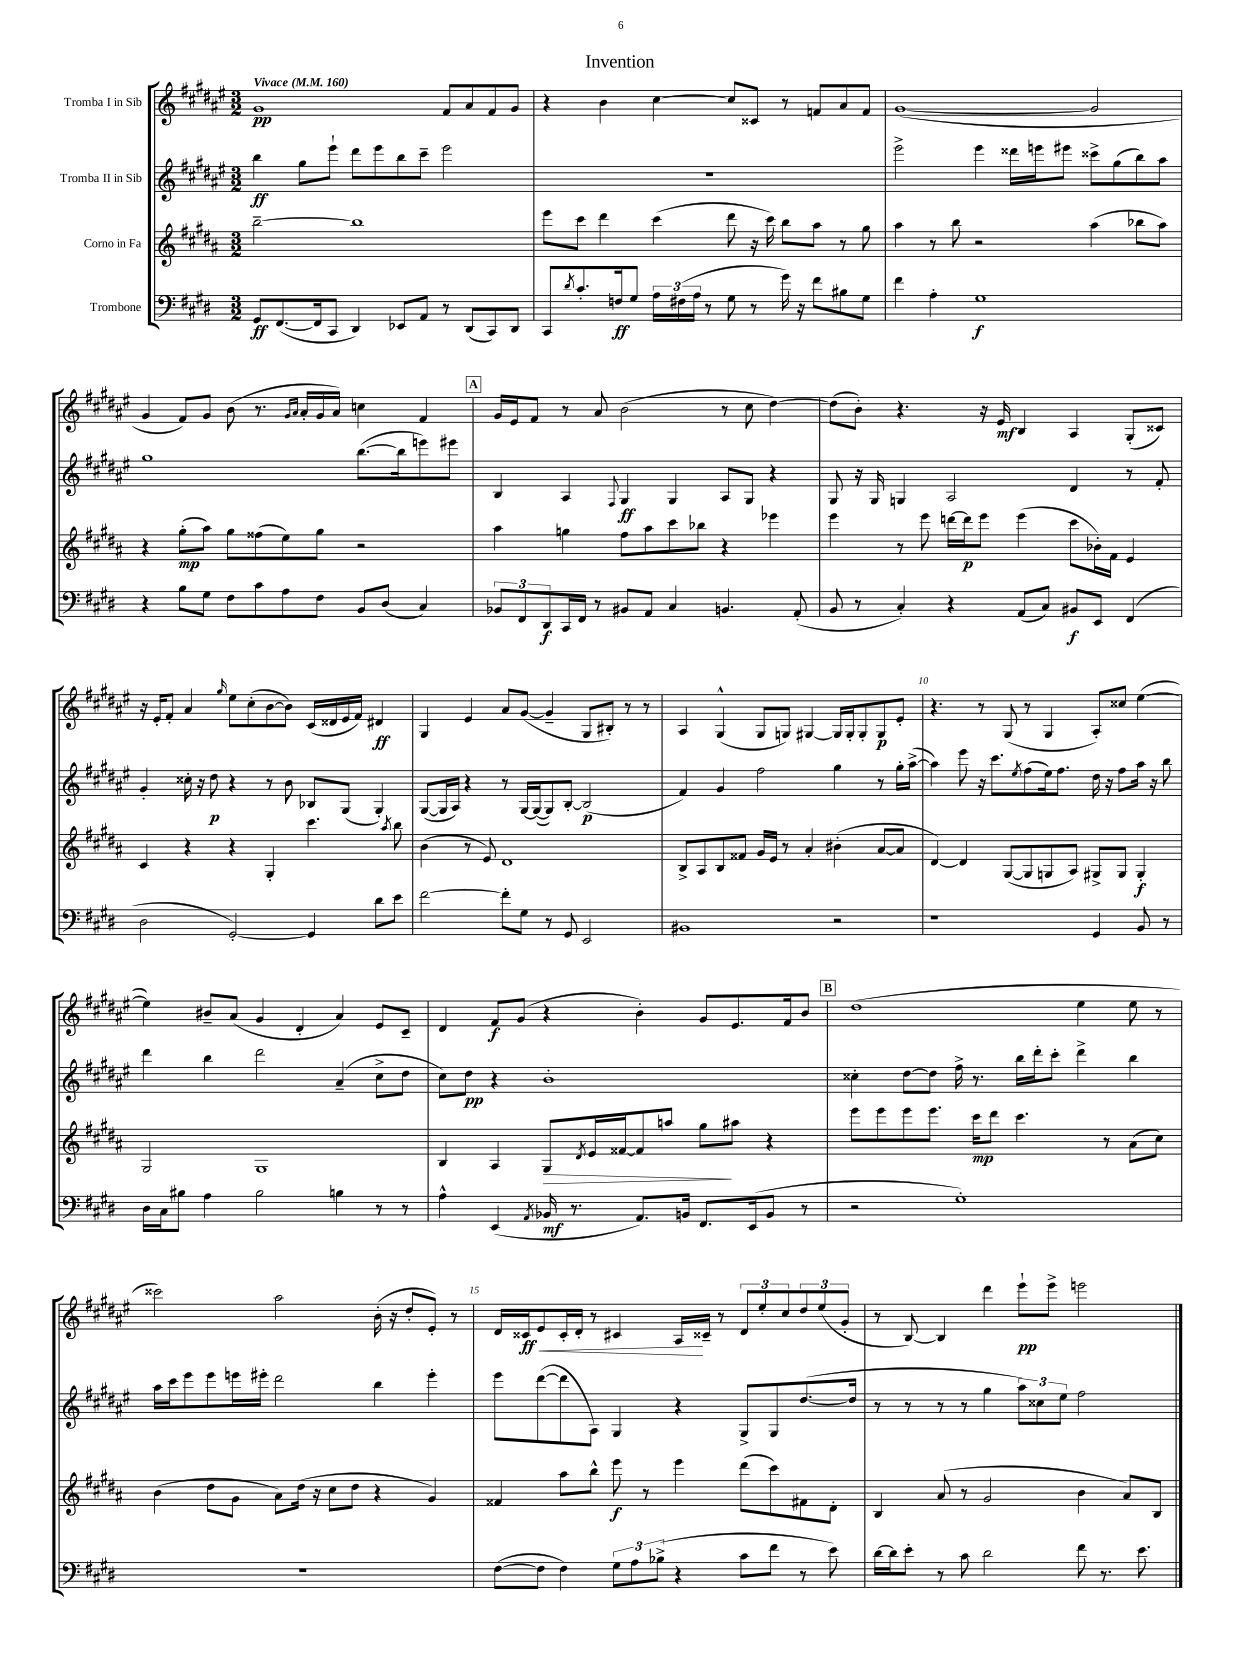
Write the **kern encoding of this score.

**kern	**dynam	**kern	**dynam	**kern	**dynam	**kern	**dynam
*part4	*part4	*part3	*part3	*part2	*part2	*part1	*part1
*staff4	*staff4	*staff3	*staff3	*staff2	*staff2	*staff1	*staff1
*I"Trombone	*	*I"Corno in Fa	*	*I"Tromba II in Sib	*	*I"Tromba I in Sib	*
*clefF4	*	*clefG2	*	*clefG2	*	*clefG2	*
*k[f#c#g#d#]	*	*k[f#c#g#d#a#]	*	*k[f#c#g#d#a#e#]	*	*k[f#c#g#d#a#e#]	*
*M3/2	*	*M3/2	*	*M3/2	*	*M3/2	*
*MM160	*	*MM160	*	*MM160	*	*MM160	*
=1	=1	=1	=1	=1	=1	=1	=1
!	!	!	!	!	!	!LO:TX:a:B:t=Vivace	!
8GG#/L	ff	[2bb~\	.	4bb\	ff	1g#	pp
([8.FF#/	.	.	.	.	.	.	.
.	.	.	.	8gg#\L	.	.	.
16FF#/k]	.	.	.	.	.	.	.
8CC#/J	.	.	.	8eee#`\J	.	.	.
4DD#/)	.	1bb]	.	8ddd#\L	.	.	.
.	.	.	.	8eee#\	.	.	.
8EE-X/L	.	.	.	8bb\	.	.	.
8AA/J	.	.	.	8ccc#~\J	.	.	.
8r	.	.	.	2eee#\	.	8f#/L	.
(8DD#/L	.	.	.	.	.	8a#/	.
8CC#/)	.	.	.	.	.	8f#/	.
8DD#/J	.	.	.	.	.	8g#/J	.
=2	=2	=2	=2	=2	=2	=2	=2
8CC#/L	.	8eee\L	.	1.r	.	4r	.
8qd#/	.	.	.	.	.	.	.
8.c#'/	.	8ccc#\J	.	.	.	.	.
.	.	4ddd#\	.	.	.	4b\	.
16Fn/k	ff	.	.	.	.	.	.
8G#/J	.	.	.	.	.	.	.
24A\LL	.	(4ccc#\	.	.	.	[4cc#\	.
(24F#X\	.	.	.	.	.	.	.
24A\JJ	.	.	.	.	.	.	.
8r	.	.	.	.	.	.	.
8G#\	.	8ddd#\	.	.	.	8cc#/L]	.
8r	.	16r	.	.	.	8c##X/J	.
.	.	16ccc#\)	.	.	.	.	.
16g#\)	.	8bb\L	.	.	.	8r	.
16r	.	.	.	.	.	.	.
8f#\L	.	8aa#\J	.	.	.	8fn/L	.
8B#X\	.	8r	.	.	.	8a#/	.
8G#\J	.	8gg#\	.	.	.	8f/J	.
=3	=3	=3	=3	=3	=3	=3	=3
4f#\	.	4aa#\	.	2eee#^\	.	([1g#	.
4A'\	.	8r	.	.	.	.	.
.	.	8bb\	.	.	.	.	.
1G#	f	2r	.	4eee#\	.	.	.
.	.	.	.	16ddd##X\LL	.	.	.
.	.	.	.	16eeen\J	.	.	.
.	.	.	.	8eee#X\J	.	.	.
.	.	(4aa#\	.	8ccc##X^\L	.	2g#/]	.
.	.	.	.	(8gg#\	.	.	.
.	.	8bb-X\L	.	8bb\)	.	.	.
.	.	8aa#\J)	.	8aa#\J	.	.	.
!!LO:LB:g=z
=4	=4	=4	=4	=4	=4	=4	=4
4r	.	4r	.	1gg#	.	4g#/	.
8B\L	.	(8gg#'\L	mp	.	.	8f#/L)	.
8G#\J	.	8aa#\J)	.	.	.	8g#/J	.
8F#\L	.	8gg#\L	.	.	.	(8b\	.
8c#\	.	(8ff##X\	.	.	.	8.r	.
8A\	.	8ee\)	.	.	.	.	.
.	.	.	.	.	.	16qqg#/LL	.
.	.	.	.	.	.	16qqa#/JJ	.
.	.	.	.	.	.	16a#'/LL	.
8F#\J	.	8gg#\J	.	.	.	16g#/	.
.	.	.	.	.	.	16a#/JJ)	.
8BB/L	.	2r	.	([8.bb\L	.	4ccn\	.
(8D#/J	.	.	.	.	.	.	.
.	.	.	.	16bb\k]	.	.	.
4C#/)	.	.	.	8eeen\)	.	4f#/	.
.	.	.	.	8eee#X\J	.	.	.
!!LO:REH:place=s1:t=A
=5	=5	=5	=5	=5	=5	=5	=5
12BB-X/L	.	4aa#\	.	4B/	.	16g#/LL	.
.	.	.	.	.	.	16e#/J	.
12FF#/	.	.	.	.	.	.	.
.	.	.	.	.	.	8f#/J	.
12DD#/	f	.	.	.	.	.	.
16CC#/L	.	4ggn\	.	4A#/	.	8r	.
16FF#/JJ	.	.	.	.	.	.	.
8r	.	.	.	.	.	8a#/	.
.	.	.	.	8qqF#/	.	.	.
8BB#X/L	.	8ff#\L	.	4G#/	ff	(2b\	.
8AA/J	.	8aa#\	.	.	.	.	.
4C#/	.	8ccc#\	.	4G#/	.	.	.
.	.	8bb-X\J	.	.	.	.	.
4.BBn/	.	4r	.	8A#/L	.	8r	.
.	.	.	.	8G#/J	.	8cc#\	.
.	.	4eee-X\	.	4r	.	[4dd#\)	.
(8AA'/	.	.	.	.	.	.	.
=6	=6	=6	=6	=6	=6	=6	=6
8BB/	.	4eee\	.	8G#/	.	(8dd#\L]	.
8r	.	.	.	16r	.	8b'\J)	.
.	.	.	.	16G#/	.	.	.
4C#'/)	.	8r	.	4Gn/	.	4.r	.
.	.	8eee\	.	.	.	.	.
4r	.	[16dddn\LL	.	2A#/	.	.	.
.	.	16ddd\J]	p	.	.	.	.
.	.	8eee\J	.	.	.	16r	.
.	.	.	.	.	.	16e#/	mf
(8AA/L	.	(4eee\	.	.	.	4B/	.
8C#/J)	.	.	.	.	.	.	.
8BB#X/L	f	8ccc#\L	.	4d#/	.	4A#/	.
8EE/J	.	16b-X'\L)	.	.	.	.	.
.	.	16f#\JJ	.	.	.	.	.
(4FF#/	.	4e/	.	8r	.	(8G#'/L	.
.	.	.	.	8f#'/	.	8c##X/J)	.
!!LO:LB:g=z
=7	=7	=7	=7	=7	=7	=7	=7
2D#\	.	4c#/	.	4g#'/	.	16r	.
.	.	.	.	.	.	16e#'/KL	.
.	.	.	.	.	.	8f#'/J	.
.	.	4r	.	16cc##X'\	.	4a#/	.
.	.	.	.	16r	.	.	.
.	.	.	.	8dd#\	p	.	.
.	.	.	.	.	.	16qqgg#/	.
[2GG#'/)	.	4r	.	4r	.	8ee#\L	.
.	.	.	.	.	.	(8cc#'\	.
.	.	4G#'/	.	8r	.	[8b\	.
.	.	.	.	8b\	.	8b\J])	.
4GG#/]	.	4.ccc#\	.	8B-X/L	.	(16c#/LL	.
.	.	.	.	.	.	16d##X/	.
.	.	.	.	(8G#/J	.	16e#/	.
.	.	.	.	.	.	16f#/JJ)	.
8d#\L	.	.	.	4G#'/)	.	4d#X/	ff
.	.	8qaa#/	.	.	.	.	.
8e\J	.	8bb\	.	.	.	.	.
=8	=8	=8	=8	=8	=8	=8	=8
[2f#\	.	(4b\	.	([8G#/L	.	4G#/	.
.	.	.	.	16G#/L]	.	.	.
.	.	.	.	16A#/JJ)	.	.	.
.	.	8r	.	4r	.	4e#/	.
.	.	8e/)	.	.	.	.	.
8f#'\L]	.	1d#	.	8r	.	8a#/L	.
8G#\J	.	.	.	[16G#/LL	.	([8g#/J	.
.	.	.	.	(16G#/J_	.	.	.
8r	.	.	.	8G#/])	.	4g#~/]	.
8GG#/	.	.	.	[8B'/J	.	.	.
2EE/	.	.	.	(2B/]	p	8G#/L	.
.	.	.	.	.	.	8B#X'/J)	.
.	.	.	.	.	.	8r	.
.	.	.	.	.	.	8r	.
=9	=9	=9	=9	=9	=9	=9	=9
1BB#X	.	8B^/L	.	4f#/)	.	4A#/	.
.	.	8A#/	.	.	.	.	.
.	.	8B/	.	4g#/	.	(4G#^^/	.
.	.	8f##X/J	.	.	.	.	.
.	.	16g#/LL	.	2ff#\	.	8G#/L	.
.	.	16e/JJ	.	.	.	.	.
.	.	8r	.	.	.	8Gn/J)	.
.	.	4a#'/	.	.	.	[4G#X/	.
2r	.	(4b#X'\	.	4gg#\	.	16G#/LL]	.
.	.	.	.	.	.	16G#'/J	.
.	.	.	.	.	.	8G#'/	.
.	.	[8a#/L	.	8r	.	8G#/	p
.	.	8a#/J]	.	16gg#'\LL	.	8e#'/J	.
.	.	.	.	([16aa#^\JJ	.	.	.
=10	=10	=10	=10	=10	=10	=10	=10
1r	.	[4d#/)	.	4aa#\])	.	4.r	.
.	.	4d#/]	.	8eee#\	.	.	.
.	.	.	.	16r	.	8r	.
.	.	.	.	8.ccc#\L	.	.	.
.	.	([8G#/L	.	.	.	(8G#/	.
.	.	.	.	8qee#/	.	.	.
.	.	8G#/]	.	(8ff#\	.	8r	.
.	.	8Gn/	.	16ee#\k)	.	4G#/	.
.	.	.	.	8.ff#\J	.	.	.
.	.	8A#/J)	.	.	.	.	.
4GG#/	.	8G#X^/L	.	16dd#\	.	8A#'/L)	.
.	.	.	.	16r	.	.	.
.	.	8G#/J	.	8ff#\L	.	8cc##X/J	.
8BB/	.	4G#'/	f	16aa#\Jk	.	([4ee#\	.
.	.	.	.	16r	.	.	.
8r	.	.	.	8bb\	.	.	.
!!LO:LB:g=z
=11	=11	=11	=11	=11	=11	=11	=11
16D#\LL	.	2G#/	.	4ddd#\	.	4ee#\])	.
16C#\J	.	.	.	.	.	.	.
8B#X\J	.	.	.	.	.	.	.
4A\	.	.	.	4bb\	.	8b#X~/L	.
.	.	.	.	.	.	(8a#/J	.
2B#\	.	1G#	.	2ddd#\	.	4g#/	.
.	.	.	.	.	.	4d#'/	.
4Bn\	.	.	.	(4a#~/	.	4a#/)	.
8r	.	.	.	8cc#^\L	.	8e#/L	.
8r	.	.	.	8dd#\J	.	8c#~/J	.
=12	=12	=12	=12	=12	=12	=12	=12
4A^^\	.	4B/	.	8cc#\L)	.	4d#/	.
.	.	.	.	8dd#\J	pp	.	.
(4EE/	.	4A#/	.	4r	.	8f#/L	f
.	.	.	.	.	.	(8g#/J	.
8qAA/	.	.	.	.	.	.	.
!	!	!	!LO:HP:b	!	!	!	!
16BB-X/	mf	8G#/L	>	1b'	.	4r	.
8.r	.	.	.	.	.	.	.
.	.	8qd#/	.	.	.	.	.
.	.	16e/L	.	.	.	.	.
.	.	[16f##X/J	.	.	.	.	.
8.AA/L)	.	8f##/]	.	.	.	4b'\)	.
.	.	8aan/J	.	.	.	.	.
16BBn/Jk	.	.	.	.	.	.	.
8.FF#/L	.	8gg#\L	.	.	.	8g#/L	.
.	.	8aa#X\J	]	.	.	8.e#/	.
(16EE/k	.	.	.	.	.	.	.
8BB/J	.	4r	.	.	.	.	.
.	.	.	.	.	.	16f#/k	.
8r	.	.	.	.	.	8b/J	.
!!LO:REH:place=s1:t=B
=13	=13	=13	=13	=13	=13	=13	=13
2r	.	8eee\L	.	4cc##X'\	.	(1dd#	.
.	.	8eee\	.	.	.	.	.
.	.	8eee\	.	[8dd#\L	.	.	.
.	.	8.eee\J	.	8dd#\J]	.	.	.
1G#')	.	.	.	16ff#^\	.	.	.
.	.	16ccc#\KL	mp	8.r	.	.	.
.	.	8ddd#\J	.	.	.	.	.
.	.	4.ccc#\	.	16bb\LL	.	.	.
.	.	.	.	16ddd#'\J	.	.	.
.	.	.	.	8ccc#'\J	.	.	.
.	.	.	.	4ddd#^\	.	4ee#\	.
.	.	8r	.	.	.	.	.
.	.	(8a#\L	.	4bb\	.	8ee#\	.
.	.	8cc#\J)	.	.	.	8r	.
!!LO:LB:g=z
=14	=14	=14	=14	=14	=14	=14	=14
1.r	.	(4b\	.	16aa#\LL	.	2ccc##X\)	.
.	.	.	.	16ccc#\J	.	.	.
.	.	.	.	8eee#\	.	.	.
.	.	8dd#\L	.	8eee#\	.	.	.
.	.	8g#\J	.	16eeen\L	.	.	.
.	.	.	.	16eee#X'\JJ	.	.	.
.	.	8a#\L)	.	2ddd#\	.	2aa#\	.
.	.	(16dd#\Jk	.	.	.	.	.
.	.	16r	.	.	.	.	.
.	.	8cc#\L	.	.	.	.	.
.	.	8dd#\J	.	.	.	.	.
.	.	4r	.	4bb\	.	(16b'\	.
.	.	.	.	.	.	16r	.
.	.	.	.	.	.	8dd#'/L	.
.	.	4g#/)	.	4eee#'\	.	8e#'/J)	.
.	.	.	.	.	.	8r	.
=15	=15	=15	=15	=15	=15	=15	=15
([8F#\L	.	4f##X/	.	8eee#\L	.	16d#/LL	.
!	!	!	!	!	!	!	!LO:HP:b
.	.	.	.	.	.	16c##X/J	< ff
8F#\J]	.	.	.	([8ddd#\	.	8e#/	.
4F#\)	.	8aa#\L	.	8ddd#\]	.	16c##'/L	.
.	.	.	.	.	.	16d#'/JJ	.
.	.	8bb^^\J	.	8A#\J)	.	8r	.
12G#\L	.	8eee\	f	4G#/	.	4c#X/	.
12A\	.	.	.	.	.	.	.
.	.	8r	.	.	.	.	.
(12B-X^\J	.	.	.	.	.	.	.
4r	.	4eee\	.	4r	.	16A#/LL	.
.	.	.	.	.	.	16c##X~/JJ	[
.	.	.	.	.	.	8r	.
8c#\L	.	(8ddd#\L	.	8G#^/L	.	12d#/L	.
.	.	.	.	.	.	12ee#'/	.
8f#\J	.	8ccc#\)	.	8G#/	.	.	.
.	.	.	.	.	.	12cc#/	.
8r	.	8f#X\	.	([8.dd#/	.	12dd#/	.
.	.	.	.	.	.	(12ee#/	.
8e\)	.	8d#'\J	.	.	.	.	.
.	.	.	.	.	.	12g#'/J	.
.	.	.	.	16dd#/Jk]	.	.	.
=16	=16	=16	=16	=16	=16	=16	=16
[16d#\LL	.	4B/	.	8r	.	8r	.
16d#\J]	.	.	.	.	.	.	.
8e'\J	.	.	.	8r	.	[8B/)	.
8r	.	(8a#/	.	8r	.	4B/]	.
8c#\	.	8r	.	8r	.	.	.
2d#\	.	2g#/	.	4gg#\	.	4ddd#\	.
.	.	.	.	12aa#\L)	.	8eee#`\L	pp
.	.	.	.	12cc##X\	.	.	.
.	.	.	.	.	.	8eee#^\J	.
.	.	.	.	12ee#\J	.	.	.
8f#\	.	4b\	.	2ff#\	.	2eeen\	.
8.r	.	.	.	.	.	.	.
.	.	8a#/L)	.	.	.	.	.
8.e\	.	.	.	.	.	.	.
.	.	8B/J	.	.	.	.	.
==	==	==	==	==	==	==	==
*-	*-	*-	*-	*-	*-	*-	*-
